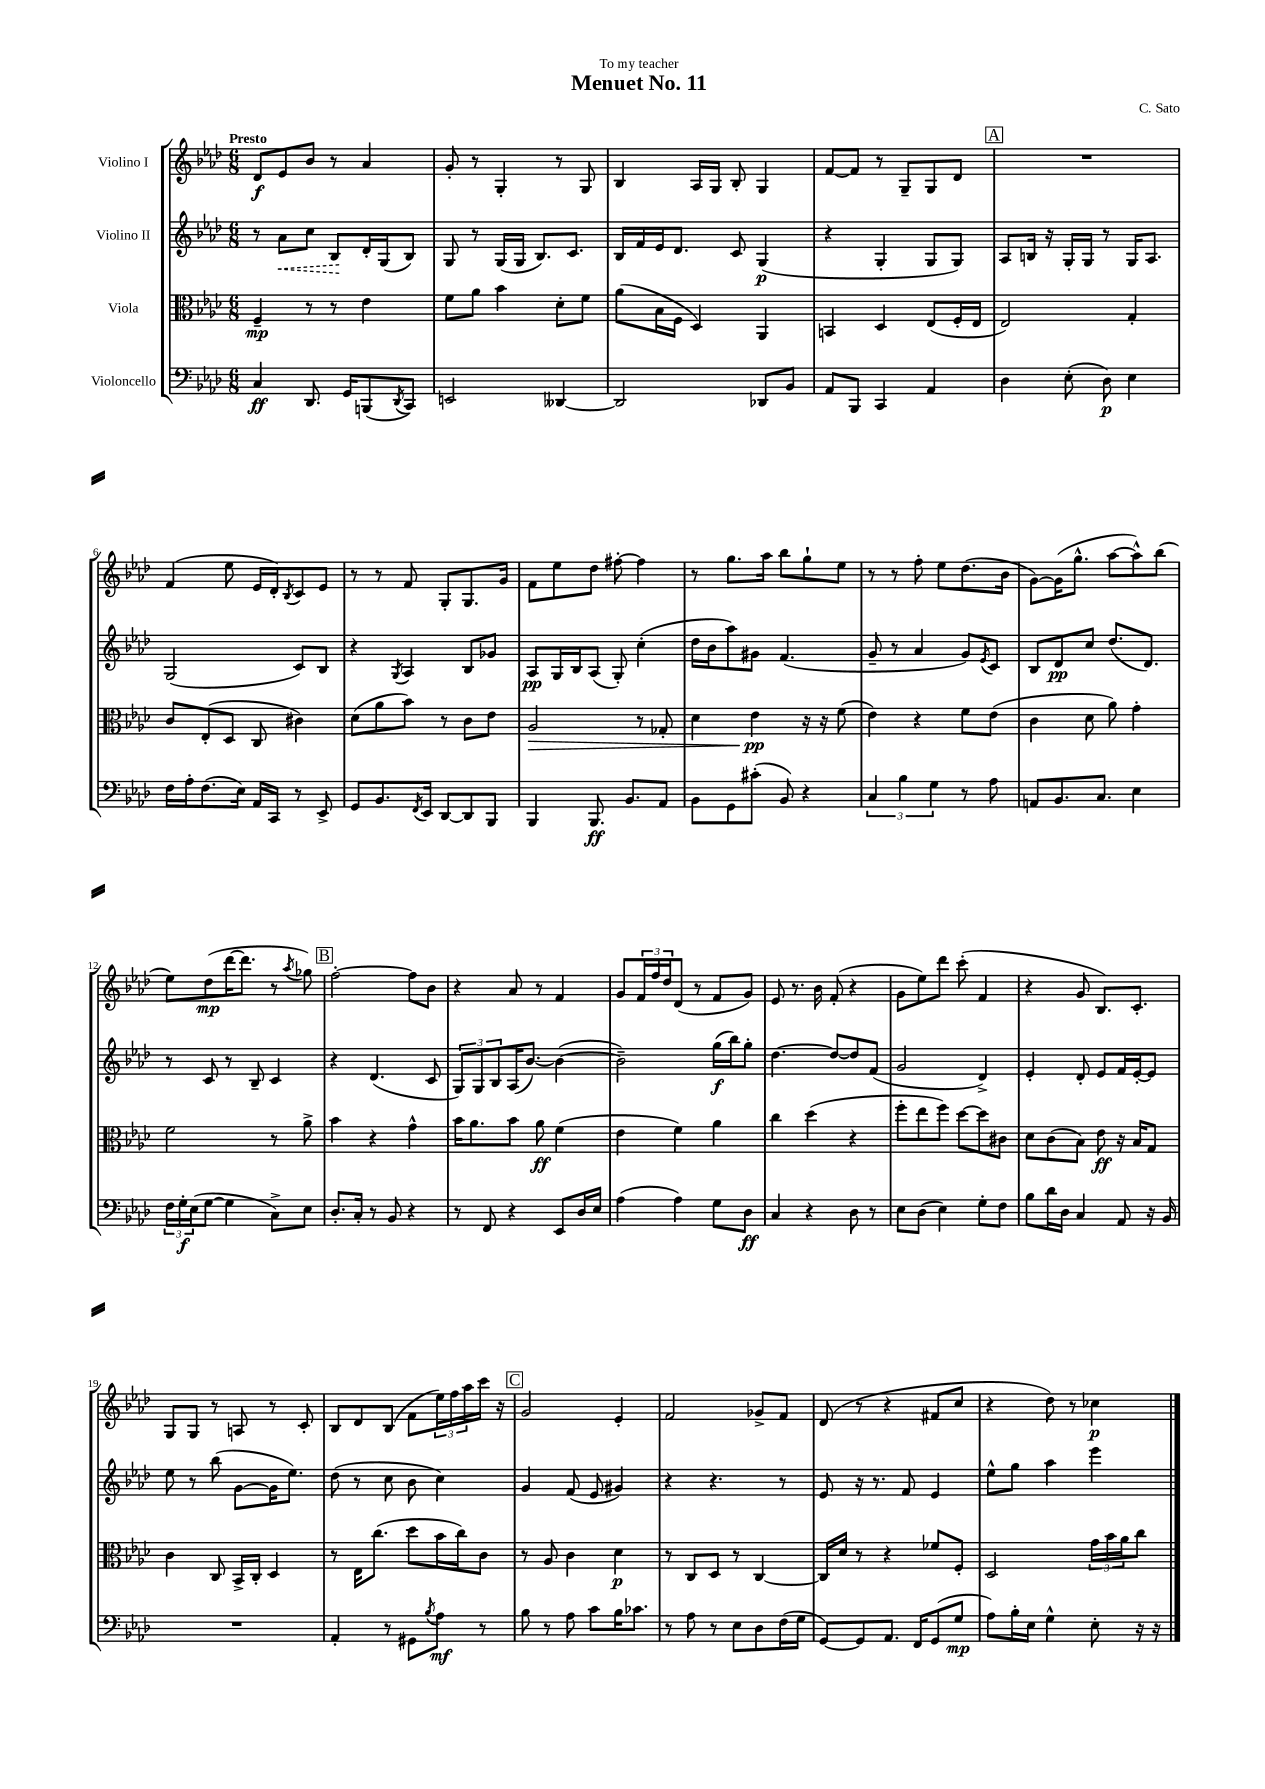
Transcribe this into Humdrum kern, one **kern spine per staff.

**kern	**dynam	**kern	**dynam	**kern	**dynam	**kern	**dynam
*part4	*part4	*part3	*part3	*part2	*part2	*part1	*part1
*staff4	*staff4	*staff3	*staff3	*staff2	*staff2	*staff1	*staff1
*I"Violoncello	*	*I"Viola	*	*I"Violino II	*	*I"Violino I	*
*clefF4	*	*clefC3	*	*clefG2	*	*clefG2	*
*k[b-e-a-d-]	*	*k[b-e-a-d-]	*	*k[b-e-a-d-]	*	*k[b-e-a-d-]	*
*M6/8	*	*M6/8	*	*M6/8	*	*M6/8	*
=1	=1	=1	=1	=1	=1	=1	=1
!	!	!	!	!	!	!LO:TX:a:B:t=Presto	!
4C/	ff	4F~/	mp	8r	.	8d-/L	f
!	!	!	!	!	!LO:HP:b	!	!
.	.	.	.	8a-\L	<	8e-/	.
8.DD-/	.	8r	.	8cc\J	.	8b-/J	.
.	.	8r	.	8B-/L	.	8r	.
16GG/KL	.	.	.	.	.	.	.
(8BBBn/	.	4e-\	.	16d-'/L	[	4a-/	.
.	.	.	.	(16G/J	.	.	.
8qDD-/	.	.	.	.	.	.	.
8CC/J)	.	.	.	8B-/J)	.	.	.
=2	=2	=2	=2	=2	=2	=2	=2
2EEn/	.	8f\L	.	8G/	.	8g'/	.
.	.	8a-\J	.	8r	.	8r	.
.	.	4b-\	.	(16G/LL	.	4G'/	.
.	.	.	.	16G/JJ	.	.	.
.	.	.	.	8.B-/L)	.	.	.
[4DD--X/	.	8d-'\L	.	.	.	8r	.
.	.	.	.	8.c/J	.	.	.
.	.	8f\J	.	.	.	8G/	.
=3	=3	=3	=3	=3	=3	=3	=3
2DD--/]	.	(8a-\L	.	16B-/LL	.	4B-/	.
.	.	.	.	16f/	.	.	.
.	.	16B-\L	.	16e-/J	.	.	.
.	.	16F\JJ	.	8.d-/J	.	.	.
.	.	4D-/)	.	.	.	16A-/LL	.
.	.	.	.	.	.	16G/JJ	.
.	.	.	.	8c/	.	8B-'/	.
8DD-X/L	.	4AA-/	.	(4G/	p	4G/	.
8BB-/J	.	.	.	.	.	.	.
=4	=4	=4	=4	=4	=4	=4	=4
8AA-/L	.	4BBn/	.	4r	.	[8f/L	.
8BBB-/J	.	.	.	.	.	8f/J]	.
4CC/	.	4D-/	.	4G'/	.	8r	.
.	.	.	.	.	.	8G~/L	.
4AA-/	.	(8E-/L	.	8G/L	.	8G/	.
.	.	16F'/L	.	8G/J)	.	8d-/J	.
.	.	16E-/JJ	.	.	.	.	.
!!LO:REH:place=s1:t=A
=5	=5	=5	=5	=5	=5	=5	=5
4D-\	.	2E-/)	.	8A-/L	.	2.r	.
.	.	.	.	16Bn/Jk	.	.	.
.	.	.	.	16r	.	.	.
(8E-'\	.	.	.	16G'/LL	.	.	.
.	.	.	.	16G/JJ	.	.	.
8D-\)	p	.	.	8r	.	.	.
4E-\	.	4G'/	.	16G/KL	.	.	.
.	.	.	.	8.A-/J	.	.	.
!!LO:LB:g=z
=6	=6	=6	=6	=6	=6	=6	=6
16F\LL	.	8c/L	.	(2G/	.	(4f/	.
16A-'\J	.	.	.	.	.	.	.
(8.F\	.	(8E-'/	.	.	.	.	.
.	.	8D-/J	.	.	.	8ee-\	.
16E-\Jk)	.	.	.	.	.	.	.
16AA-/LL	.	8C/	.	.	.	16e-/LL	.
16CC/JJ	.	.	.	.	.	16d-'/J)	.
.	.	.	.	.	.	8qB-/	.
8r	.	4c#X\)	.	8c/L)	.	8c/	.
8EE-^/	.	.	.	8B-/J	.	8e-/J	.
=7	=7	=7	=7	=7	=7	=7	=7
8GG/L	.	(8d-\L	.	4r	.	8r	.
8.BB-/	.	8a-\	.	.	.	8r	.
.	.	.	.	8qG/	.	.	.
.	.	8b-\J)	.	4A-/	.	8f/	.
8qFF/	.	.	.	.	.	.	.
16EE-/Jk	.	.	.	.	.	.	.
[8DD-/L	.	8r	.	.	.	8G'/L	.
8DD-/]	.	8c\L	.	8B-/L	.	8.G/	.
8BBB-/J	.	8e-\J	.	8g-X/J	.	.	.
.	.	.	.	.	.	16g/Jk	.
=8	=8	=8	=8	=8	=8	=8	=8
!	!	!	!LO:HP:b	!	!	!	!
4BBB-/	.	2A-/	>	8A-/L	pp	8f\L	.
.	.	.	.	16G/L	.	8ee-\	.
.	.	.	.	16B-/J	.	.	.
8.BBB-/	ff	.	.	(8A-/J	.	8dd-\J	.
.	.	.	.	8G'/)	.	[8ff#X'\	.
8.BB-/L	.	.	.	.	.	.	.
.	.	8r	.	(4cc'\	.	4ff#\]	.
8AA-/J	.	8G-X'/	.	.	.	.	.
=9	=9	=9	=9	=9	=9	=9	=9
8BB-\L	.	4d-\	.	16dd-\LL	.	8r	.
.	.	.	.	16b-\J	.	.	.
8GG\	.	.	.	8aa-\)	.	8.gg\L	.
(8c#X'\J	.	4e-\	pp	8g#X\J	.	.	.
.	.	.	.	.	.	16aa-\Jk	.
8BB-/)	.	.	.	(4.f/	.	8bb-\L	.
4r	.	16r	]	.	.	8gg`\	.
.	.	16r	.	.	.	.	.
.	.	(8f\	.	.	.	8ee-\J	.
=10	=10	=10	=10	=10	=10	=10	=10
6C/	.	4e-\)	.	8g~/	.	8r	.
.	.	.	.	8r	.	8r	.
6B-\	.	.	.	.	.	.	.
.	.	4r	.	4a-/	.	8ff'\	.
6G\	.	.	.	.	.	.	.
.	.	.	.	.	.	8ee-\L	.
8r	.	8f\L	.	8g/L)	.	(8.dd-\	.
.	.	.	.	8qe-/	.	.	.
8A-\	.	(8e-\J	.	8c/J	.	.	.
.	.	.	.	.	.	16b-\Jk	.
=11	=11	=11	=11	=11	=11	=11	=11
8AAn/L	.	4c\	.	8B-/L	.	[8g\L)	.
8.BB-/	.	.	.	8d-/	pp	(16g\K]	.
.	.	.	.	.	.	8.gg^^\J	.
.	.	8d-\	.	8cc/J	.	.	.
8.C/J	.	.	.	.	.	.	.
.	.	8a-\)	.	(8.dd-/L	.	[8aa-\L	.
4E-\	.	4g'\	.	.	.	8aa-^^\])	.
.	.	.	.	8.d-/J)	.	.	.
.	.	.	.	.	.	(8bb-\J	.
!!LO:LB:g=z
=12	=12	=12	=12	=12	=12	=12	=12
24F\LL	.	2f\	.	8r	.	8ee-\L)	.
24G'\	f	.	.	.	.	.	.
(24E-\J	.	.	.	.	.	.	.
[8G\J	.	.	.	8c/	.	(8dd-\	mp
4G\]	.	.	.	8r	.	[16ddd-\K	.
.	.	.	.	.	.	8.ddd-\J]	.
.	.	.	.	8B-~/	.	.	.
8C^\L)	.	8r	.	4c/	.	8r	.
.	.	.	.	.	.	8qaa-/	.
8E-\J	.	8a-^\	.	.	.	8gg-X\)	.
!!LO:REH:place=s1:t=B
=13	=13	=13	=13	=13	=13	=13	=13
8.D-'/L	.	4b-\	.	4r	.	[2ff'\	.
16C'/Jk	.	.	.	.	.	.	.
8r	.	4r	.	(4.d-/	.	.	.
8BB-/	.	.	.	.	.	.	.
4r	.	4g^^\	.	.	.	8ff\L]	.
.	.	.	.	8c/	.	8b-\J	.
=14	=14	=14	=14	=14	=14	=14	=14
8r	.	16b-\KL	.	12G/L)	.	4r	.
.	.	8.a-\	.	.	.	.	.
.	.	.	.	12G/	.	.	.
8FF/	.	.	.	.	.	.	.
.	.	.	.	12B-/	.	.	.
4r	.	8b-\J	.	(16A-/K	.	8a-/	.
.	.	.	.	[8.b-/J)	.	.	.
.	.	8a-\	ff	.	.	8r	.
8EE-/L	.	(4f\	.	(4b-\_	.	4f/	.
16D-/L	.	.	.	.	.	.	.
16E-/JJ	.	.	.	.	.	.	.
=15	=15	=15	=15	=15	=15	=15	=15
(4A-\	.	4e-\	.	2b-~\])	.	8g/L	.
.	.	.	.	.	.	24f/L	.
.	.	.	.	.	.	24ff/	.
.	.	.	.	.	.	24dd-/J	.
4A-\)	.	4f\)	.	.	.	(8d-/J	.
.	.	.	.	.	.	8r	.
8G\L	.	4a-\	.	(16gg\LL	f	8f/L	.
.	.	.	.	16bb-\J)	.	.	.
8D-\J	ff	.	.	8gg'\J	.	8g/J)	.
=16	=16	=16	=16	=16	=16	=16	=16
4C/	.	4cc\	.	[4.dd-\	.	8e-/	.
.	.	.	.	.	.	8.r	.
4r	.	(4dd-\	.	.	.	.	.
.	.	.	.	.	.	16b-\	.
.	.	.	.	8dd-/L_	.	(8f'/	.
8D-\	.	4r	.	8dd-/]	.	4r	.
8r	.	.	.	(8f/J	.	.	.
=17	=17	=17	=17	=17	=17	=17	=17
8E-\L	.	8ff'\L	.	2g/	.	8g\L	.
(8D-\J	.	8ee-\	.	.	.	8ee-\)	.
4E-\)	.	8ff\J)	.	.	.	8ddd-\J	.
.	.	[8dd-\L	.	.	.	(8ccc'\	.
8G'\L	.	8dd-\]	.	4d-^/)	.	4f/	.
8F\J	.	8c#X\J	.	.	.	.	.
=18	=18	=18	=18	=18	=18	=18	=18
8B-\L	.	8d-\L	.	4e-'/	.	4r	.
16d-\L	.	(8c\	.	.	.	.	.
16D-\JJ	.	.	.	.	.	.	.
4C/	.	8B-\J)	.	8d-'/	.	8g/	.
.	.	8e-\	ff	8e-/L	.	8.B-/L)	.
8AA-/	.	16r	.	16f/L	.	.	.
.	.	16B-/KL	.	[16e-'/J	.	8.c'/J	.
16r	.	8G/J	.	8e-/J]	.	.	.
16BB-/	.	.	.	.	.	.	.
!!LO:LB:g=z
=19	=19	=19	=19	=19	=19	=19	=19
2.r	.	4c\	.	8ee-\	.	8G/L	.
.	.	.	.	8r	.	8G/J	.
.	.	8C/	.	(8bb-\	.	8r	.
.	.	16BB-^/LL	.	[8g\L	.	8An/	.
.	.	16C'/JJ	.	.	.	.	.
.	.	4D-/	.	16g\K]	.	8r	.
.	.	.	.	8.ee-\J)	.	.	.
.	.	.	.	.	.	8c'/	.
=20	=20	=20	=20	=20	=20	=20	=20
4AA-'/	.	8r	.	(8dd-\	.	8B-/L	.
.	.	16E-\KL	.	8r	.	8d-/	.
.	.	(8.cc\J	.	.	.	.	.
8r	.	.	.	8cc\	.	(8B-/J	.
8GG#X\L	.	8dd-\L	.	8b-\	.	8f\L	.
8qB-/	.	.	.	.	.	.	.
8A-\J	mf	16b-\L	.	4cc\)	.	24ee-\L)	.
.	.	.	.	.	.	24ff\	.
.	.	16cc\J)	.	.	.	.	.
.	.	.	.	.	.	24aa-\	.
8r	.	8c\J	.	.	.	16ccc\JJ	.
.	.	.	.	.	.	16r	.
!!LO:REH:place=s1:t=C
=21	=21	=21	=21	=21	=21	=21	=21
8B-\	.	8r	.	4g/	.	2g/	.
8r	.	8A-/	.	.	.	.	.
8A-\	.	4c\	.	(8f/	.	.	.
8c\L	.	.	.	8e-/	.	.	.
16B-\K	.	4d-\	p	4g#X/)	.	4e-'/	.
8.c-X\J	.	.	.	.	.	.	.
=22	=22	=22	=22	=22	=22	=22	=22
8r	.	8r	.	4r	.	2f/	.
8A-\	.	8C/L	.	.	.	.	.
8r	.	8D-/J	.	4.r	.	.	.
8E-\L	.	8r	.	.	.	.	.
8D-\	.	[4C/	.	.	.	8g-X^/L	.
(16F\L	.	.	.	8r	.	8f/J	.
16G\JJ	.	.	.	.	.	.	.
=23	=23	=23	=23	=23	=23	=23	=23
[8GG/L)	.	16C/LL]	.	8e-/	.	(8d-/	.
.	.	16d-/JJ	.	.	.	.	.
8GG/]	.	8r	.	16r	.	8r	.
.	.	.	.	8.r	.	.	.
8.AA-/J	.	4r	.	.	.	4r	.
.	.	.	.	8f/	.	.	.
16FF/KL	.	.	.	.	.	.	.
(8GG/	.	8f-X/L	.	4e-/	.	8f#X/L	.
8G/J	mp	8F'/J	.	.	.	8cc/J	.
=24	=24	=24	=24	=24	=24	=24	=24
8A-\L)	.	2D-/	.	8ee-^^\L	.	4r	.
16B-'\L	.	.	.	8gg\J	.	.	.
16E-\JJ	.	.	.	.	.	.	.
4G^^\	.	.	.	4aa-\	.	8dd-\)	.
.	.	.	.	.	.	8r	.
8E-'\	.	24g\LL	.	4eee-\	.	4cc-X\	p
.	.	24b-\	.	.	.	.	.
.	.	24a-\J	.	.	.	.	.
16r	.	8cc\J	.	.	.	.	.
16r	.	.	.	.	.	.	.
==	==	==	==	==	==	==	==
*-	*-	*-	*-	*-	*-	*-	*-
